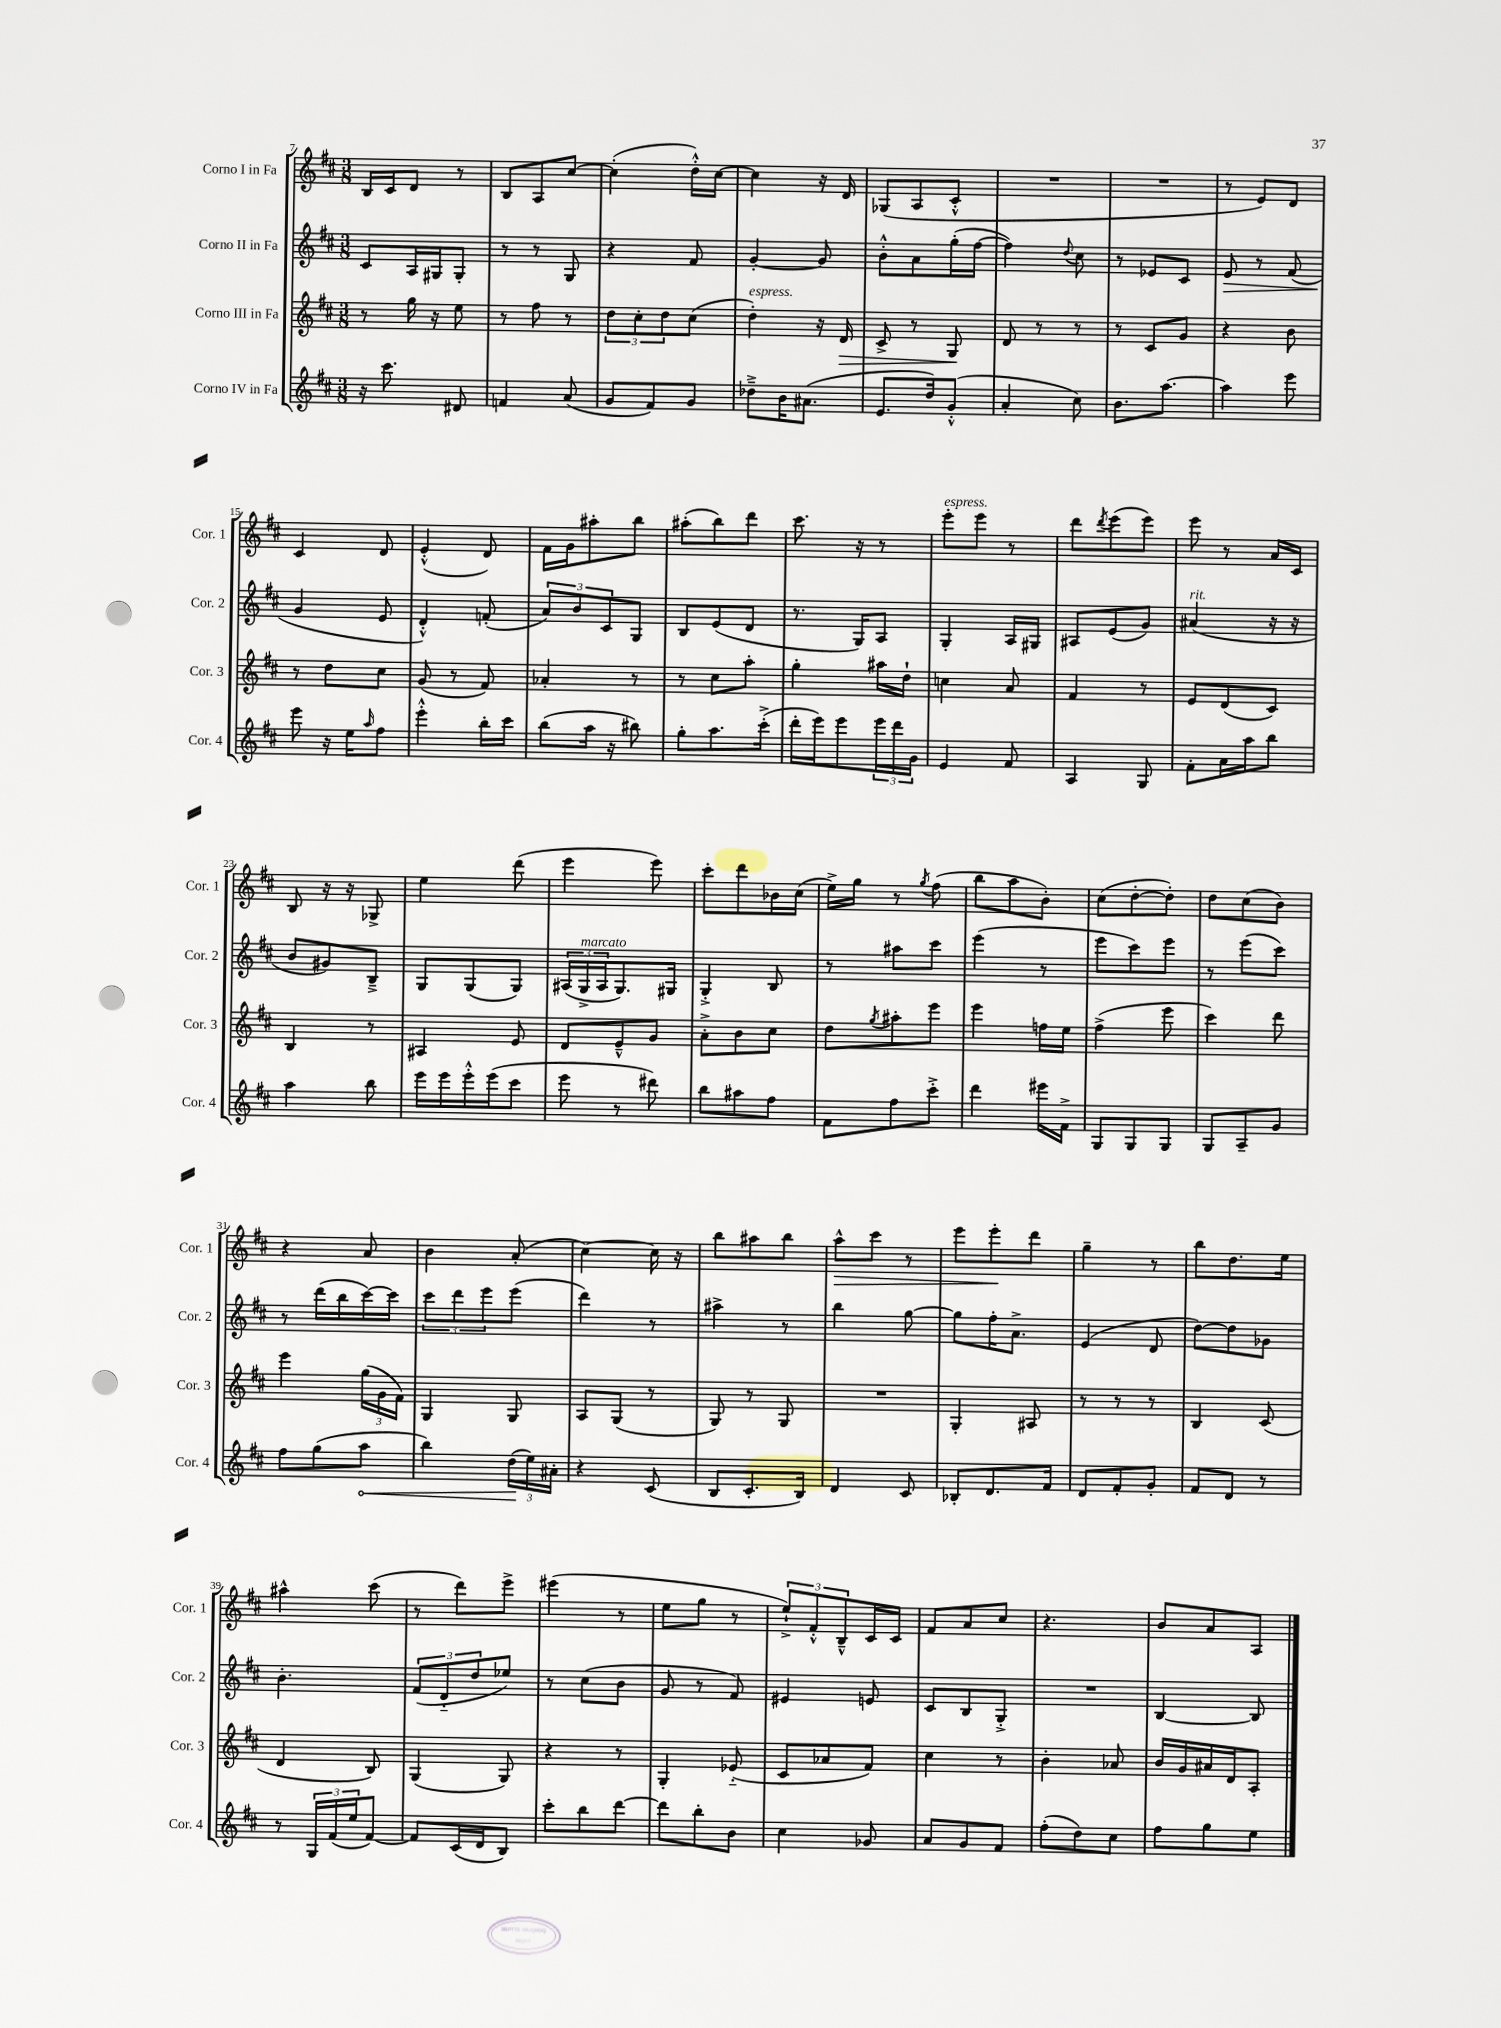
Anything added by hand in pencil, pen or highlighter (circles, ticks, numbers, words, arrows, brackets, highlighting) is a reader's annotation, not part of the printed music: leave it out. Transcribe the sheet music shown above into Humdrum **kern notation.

**kern	**kern	**kern	**kern
*staff4	*staff3	*staff2	*staff1
*clefG2	*clefG2	*clefG2	*clefG2
*k[f#c#]	*k[f#c#]	*k[f#c#]	*k[f#c#]
*M3/8	*M3/8	*M3/8	*M3/8
16r	8r	8c#	16B
8.ccc#	.	.	16c#
.	16gg	16A	8d
.	16r	16G#	.
8d#	8ee	8G#'	8r
=	=	=	=
4f	8r	8r	8B
.	8ff#	8r	8A
(8a	8r	8G	[8cc#
=	=	=	=
8g	12dd	4r	(4cc#']
.	12cc#'	.	.
8f#)	.	.	.
.	12dd	.	.
8g	(8cc#	8f#	16dd'^^)
.	.	.	[16cc#
=	=	=	=
8dd-~^	4dd')	[4g'	4cc#]
16b	.	.	.
(8.a#	.	.	.
.	16r	8g]	16r
.	16d	.	16d
=	=	=	=
8.e	8c#^	8b'^^	(8G-
.	8r	8a	8A
16dd)	.	.	.
(8g'^^	8G	(16gg'	8c#'^^
.	.	[16ff#	.
=	=	=	=
4a'	8d	4ff#])	4.r
.	8r	.	.
.	.	8qqdd	.
8cc#)	8r	8cc#	.
=	=	=	=
8.b	8r	8r	4.r
.	8c#	8e-	.
[8.aa	.	.	.
.	8g	8c#	.
=	=	=	=
4aa]	4r	8e	8r
.	.	8r	8e)
8eee	8b	(8f#	8d
=	=	=	=
8eee	8r	4g	4c#
16r	8dd	.	.
16ee	.	.	.
16qqaa	.	.	.
8ff#	8cc#	8e	8d
=	=	=	=
4eee'^^	(8g	4d'^^)	(4e'^^
.	8r	.	.
16bb'	8f#)	(8f'	8d)
16ccc#	.	.	.
=	=	=	=
(8bb	4a-'	12a)	16f#
.	.	.	16g
.	.	12b	.
16aa	.	.	8aa#'
.	.	12c#	.
16r	.	.	.
8bb#)	8r	8G	8bb
=	=	=	=
8gg'	8r	8B	(8aa#'
8.aa	8cc#	(8e	8bb)
.	8aa'	8d	8ddd
(16ccc#'^	.	.	.
=	=	=	=
16ddd'	4gg'	8.r	8.ccc#
16eee)	.	.	.
8eee	.	.	.
.	.	16G)	16r
24eee	16aa#	8A	8r
24ddd	.	.	.
.	16dd`	.	.
24g	.	.	.
=	=	=	=
4e	4cc	4G'	8eee'
.	.	.	8eee
8f#	8a	16A	8r
.	.	16G#	.
=	=	=	=
4A	4f#	8A#	8ddd
.	.	.	8qddd
.	.	(8e	(8eee
8G	8r	8g)	8eee)
=	=	=	=
8f#'	8e	(4a#	8eee
16a	(8d	.	8r
16aa	.	.	.
8bb	8c#)	16r	16a
.	.	16r	16c#
=	=	=	=
4aa	4B	8b	8B
.	.	8g#)	16r
.	.	.	16r
8bb	8r	8B~^	8G-^
=	=	=	=
16eee	4A#	8G	4ee
16eee	.	.	.
16eee'^^	.	(8G	.
(16eee	.	.	.
8ccc#	8e	8G)	(8ddd
=	=	=	=
8eee	8d	(24A#	4eee
.	.	24G^	.
.	.	24A#	.
8r	8e~^^	8.G)	.
8ddd#)	8g	.	8eee)
.	.	16G#	.
=	=	=	=
8bb	8a'^	4G'^	8ccc#'
8aa#	8b	.	8ddd
8ff#	8cc#	8B	16b-
.	.	.	(16cc#
=	=	=	=
8f#	8dd	8r	16ee^)
.	.	.	16gg
.	8qgg	.	.
8ff#	8aa#'	8aa#	8r
.	.	.	8qgg
8ccc#'^	8eee	8ccc#	(8ff#
=	=	=	=
4ddd	4eee	(4eee	8bb
.	.	.	8aa
16eee#	16ff	8r	8b')
16f#^	16ee	.	.
=	=	=	=
8G	(4ff#^	8eee	(8cc#
8G	.	8ccc#)	[8dd'
8G	8eee	8eee	8dd'])
=	=	=	=
8G	4ccc#)	8r	8dd
8A~	.	(8eee	(8cc#
8g	8ddd	8ccc#)	8b)
=	=	=	=
8ff#	4eee	8r	4r
(8gg	.	(16ddd	.
.	.	16bb	.
8aa	(24gg	[16ccc#)	8a
.	24g	.	.
.	.	16ccc#]	.
.	24f#)	.	.
=	=	=	=
4bb)	4G	12ccc#	4b
.	.	12ddd	.
.	.	12eee	.
(24dd	8G	(8eee	(8a'
24ee)	.	.	.
24a#'	.	.	.
=	=	=	=
4r	8A	4ddd)	[4cc#)
.	(8G	.	.
(8c#	8r	8r	16cc#]
.	.	.	16r
=	=	=	=
8B	8G)	4aa#^	8bb
8.c#'	8r	.	8aa#
.	8G	8r	8bb
16B)	.	.	.
=	=	=	=
4d	4.r	4bb	8aa^^
.	.	.	8ccc#
8c#	.	[8gg	8r
=	=	=	=
8B-'	4G'	8gg]	8eee
8.d	.	16ff#'	8eee'
.	.	8.a^	.
.	8A#	.	8ddd
16f#	.	.	.
=	=	=	=
8d	8r	(4e	4gg~
8f#'	8r	.	.
8g'	8r	8d	8r
=	=	=	=
8f#	4B	[8dd)	8bb
8d	.	8dd]	8.dd
8r	(8c#	8g-	.
.	.	.	16ee
=	=	=	=
8r	4d	4.b'	4aa#^^
24G	.	.	.
(24f#	.	.	.
24ee	.	.	.
[8f#)	8B)	.	(8ccc#
=	=	=	=
8f#]	(4G	(12f#	8r
.	.	12d'~	.
(16c#	.	.	8ddd)
.	.	12dd	.
16d	.	.	.
8B)	8G)	8ee-)	8eee^
=	=	=	=
8ccc#'	4r	8r	(4eee#
8bb	.	(8cc#	.
[8ddd	8r	8b	8r
=	=	=	=
8ddd]	4G'	8g	8ee
8bb'	.	8r	8gg
8b	(8e-'~	8f#)	8r
=	=	=	=
4cc#	8c#	4e#	12ee`^)
.	.	.	12f#'^^
.	8a-	.	.
.	.	.	12B~^^
8g-	8f#)	8e	16c#
.	.	.	16c#
=	=	=	=
8a	4cc#	8c#	8f#
8g	.	8B	8a
8f#	8r	8G'^	8cc#
=	=	=	=
(8ff#'	4b'	4.r	4.r
8dd)	.	.	.
8cc#	8a-	.	.
=	=	=	=
8ff#	16b	[4B	8b
.	16g	.	.
8gg	16a#	.	8a
.	16d	.	.
8ee	8A'	8B]	8A
==	==	==	==
*-	*-	*-	*-
